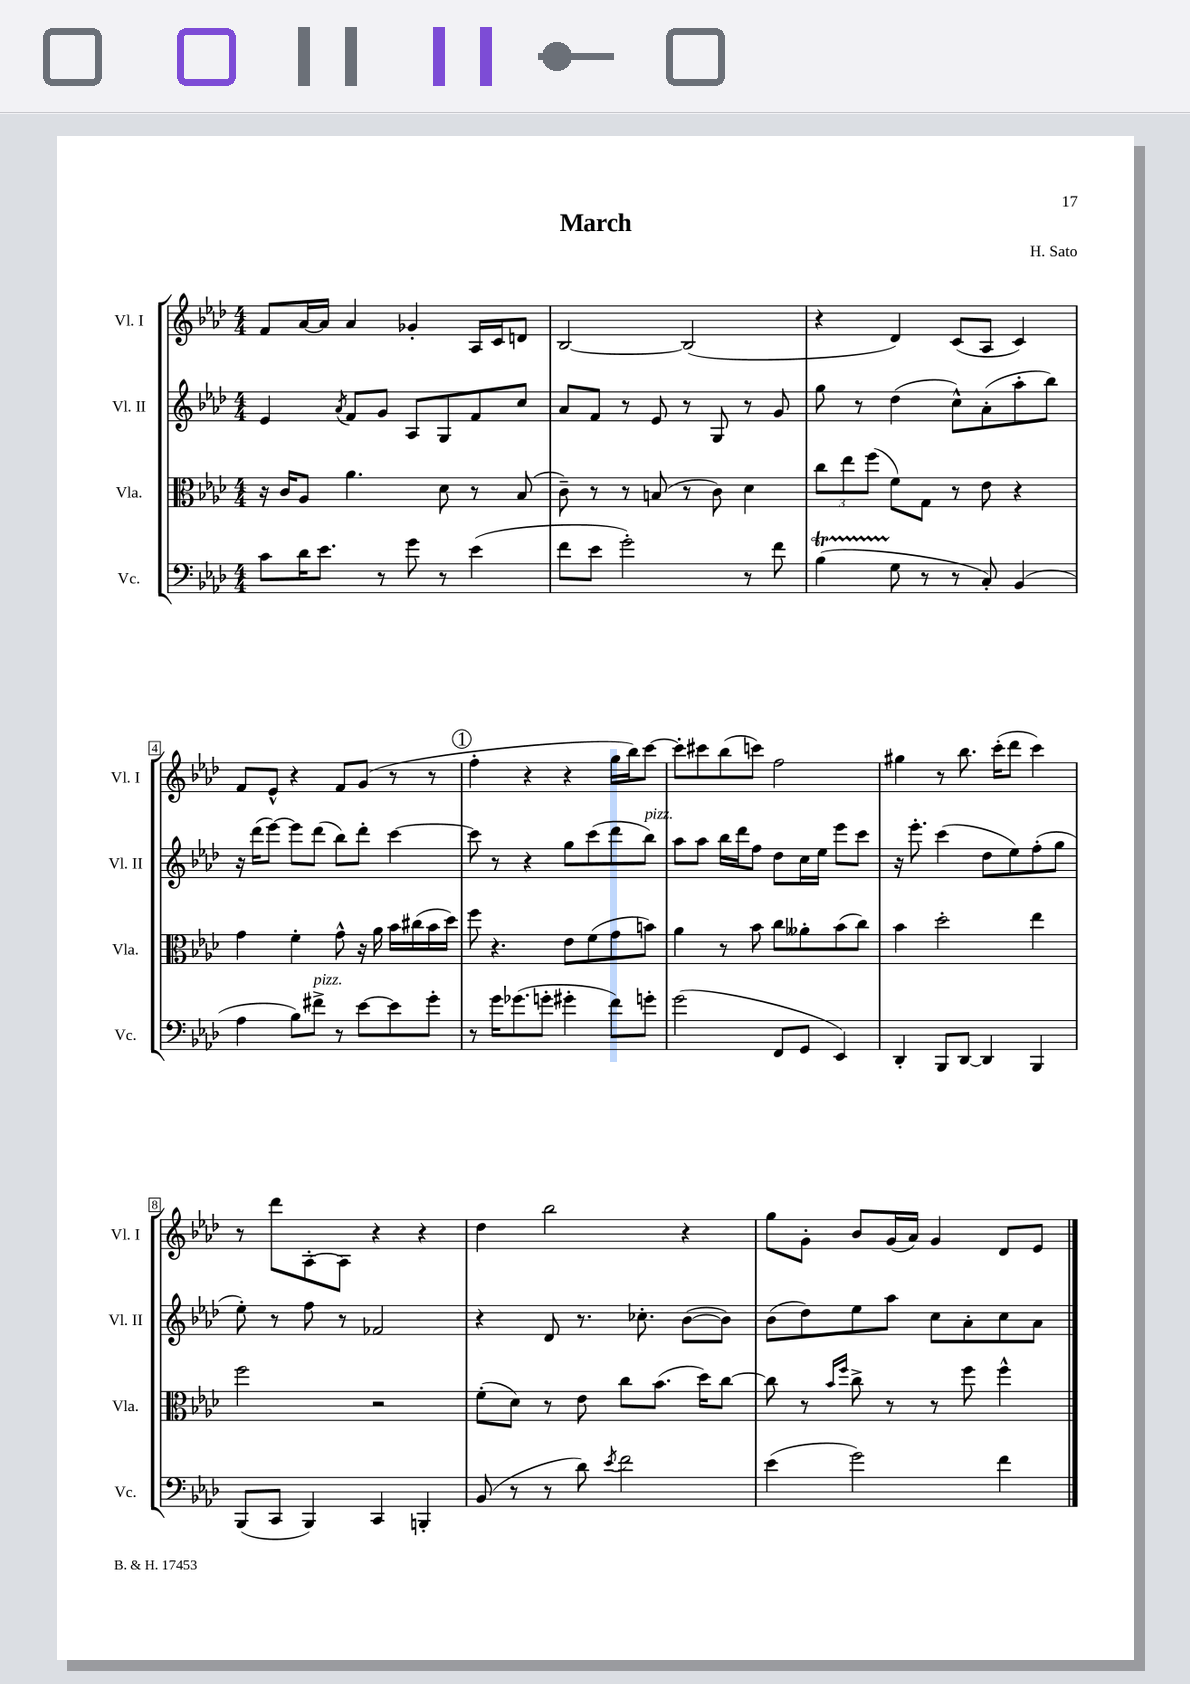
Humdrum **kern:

**kern	**kern	**kern	**kern
*part4	*part3	*part2	*part1
*staff4	*staff3	*staff2	*staff1
*I"Vc.	*I"Vla.	*I"Vl. II	*I"Vl. I
*I'Vc.	*I'Vla.	*I'Vl. II	*I'Vl. I
*clefF4	*clefC3	*clefG2	*clefG2
*k[b-e-a-d-]	*k[b-e-a-d-]	*k[b-e-a-d-]	*k[b-e-a-d-]
*M4/4	*M4/4	*M4/4	*M4/4
=1	=1	=1	=1
8c\L	16r	4e-/	8f/L
.	16c/KL	.	.
16d-\K	8A-/J	.	[16a-/L
8.e-\J	.	.	16a-/JJ]
.	.	8qa-/	.
.	4.a-\	8f/L	4a-/
8r	.	8g/J	.
8g\	.	8A-/L	4g-X'/
8r	8d-\	8G/	.
(4e-\	8r	8f/	16A-/LL
.	.	.	16c/J
.	(8B-/	8cc/J	8dn/J
=2	=2	=2	=2
8f\L	8c~\)	8a-/L	[2B-/
8e-\J	8r	8f/J	.
2g'\)	8r	8r	.
.	(8Bn/	8e-/	.
.	8r	8r	(2B-/]
.	8c\)	8G/	.
8r	4d-\	8r	.
8f\	.	8g/	.
=3	=3	=3	=3
(4B-T\	12cc\L	8gg\	4r
.	12ee-\	.	.
.	.	8r	.
.	(12ff\J	.	.
8G\	8f\L)	(4dd-\	4d-/)
8r	8G\J	.	.
8r	8r	8cc^^\L)	(8c/L
8C'/)	8e-\	(8a-'\	8A-/J
(4BB-/	4r	8aa-'\	4c/)
.	.	8bb-\J)	.
!!LO:LB:g=z
=4	=4	=4	=4
4A-\	4g\	16r	8f/L
.	.	(16ddd-\KL	.
.	.	[8eee-\J)	8e-^^/J
8B-\L)	4f'\	8eee-\L]	4r
!LO:TX:a:i:t=pizz.	!	!	!
8f#X^\J	.	(8ddd-\J	.
8r	8g^^\	8bb-\L)	8f/L
[8e-\L	16r	8ddd-'\J	(8g/J
.	16a-\	.	.
8e-\]	16b-\LL	[4ccc\	8r
.	(16cc#X\	.	.
8g'\J	16b-\	.	8r
.	16dd-\JJ)	.	.
!!LO:REH:place=s1:t=1
=5	=5	=5	=5
8r	8ff\	8ccc\]	4ff'\
16g\KL	4.r	8r	.
(8.g-X\	.	.	.
.	.	4r	4r
8gn'\J	.	.	.
4g#X'\	8e-\L	8gg\L	4r
.	(8f\	(8ccc\	.
8f\L)	8g\	8ddd-\	16gg\LL
.	.	.	16bb-\J)
!	!	!LO:TX:a:i:t=pizz.	!
8gn'\J	8bn\J)	8bb-\J)	[8ccc\J
=6	=6	=6	=6
(2g\	4a-\	8aa-\L	8ccc'\L]
.	.	8aa-\J	8ccc#X\
.	8r	16bb-\LL	(8bb-\
.	.	16ddd-\J	.
.	8b-\	8ff\J	8cccn\J)
8FF/L	8cc\L	8dd-\L	2ff\
8GG/J	8a--X'\	16cc\L	.
.	.	16ee-\JJ	.
4EE-/)	(8b-\	8eee-\L	.
.	8cc\J)	8ccc\J	.
=7	=7	=7	=7
4DD-'/	4b-\	16r	4gg#X\
.	.	8.eee-'\	.
8BBB-/L	2dd-'\	(4ccc\	8r
[8DD-/J	.	.	8.bb-\
4DD-/]	.	8dd-\L	.
.	.	.	(16ccc'\KL
.	.	8ee-\)	8ddd-\J
4BBB-/	4ee-\	(8ff'\	4ccc\)
.	.	8gg\J	.
!!LO:LB:g=z
=8	=8	=8	=8
(8BBB-/L	2ff\	8ee-'\)	8r
8CC/J	.	8r	8ddd-\L
4BBB-/)	.	8ff\	[8A-'\
.	.	8r	8A-\J]
4CC/	2r	2f-X/	4r
4BBBn'/	.	.	4r
=9	=9	=9	=9
(8BB-/	(8f'\L	4r	4dd-\
8r	8d-\J)	.	.
8r	8r	8d-/	2bb-\
8d-\)	8e-\	8.r	.
8qe-/	.	.	.
2f\	8cc\L	.	.
.	.	8.cc-X'\	.
.	(8.b-\J	.	.
.	.	([8b-\L	4r
.	16dd-\KL)	.	.
.	[8cc\J	8b-\J])	.
=10	=10	=10	=10
(4e-\	8cc\]	(8b-\L	8gg\L
.	8r	8dd-\)	8g'\J
.	16qqb-/LL	.	.
.	16qqff/JJ	.	.
2g\)	8cc^\	8ee-\	8b-/L
.	8r	8aa-\J	(16g/L
.	.	.	16a-/JJ)
.	8r	8cc\L	4g/
.	8ff\	8a-'\	.
4f\	4ff^^\	8cc\	8d-/L
.	.	8a-\J	8e-/J
==	==	==	==
*-	*-	*-	*-
